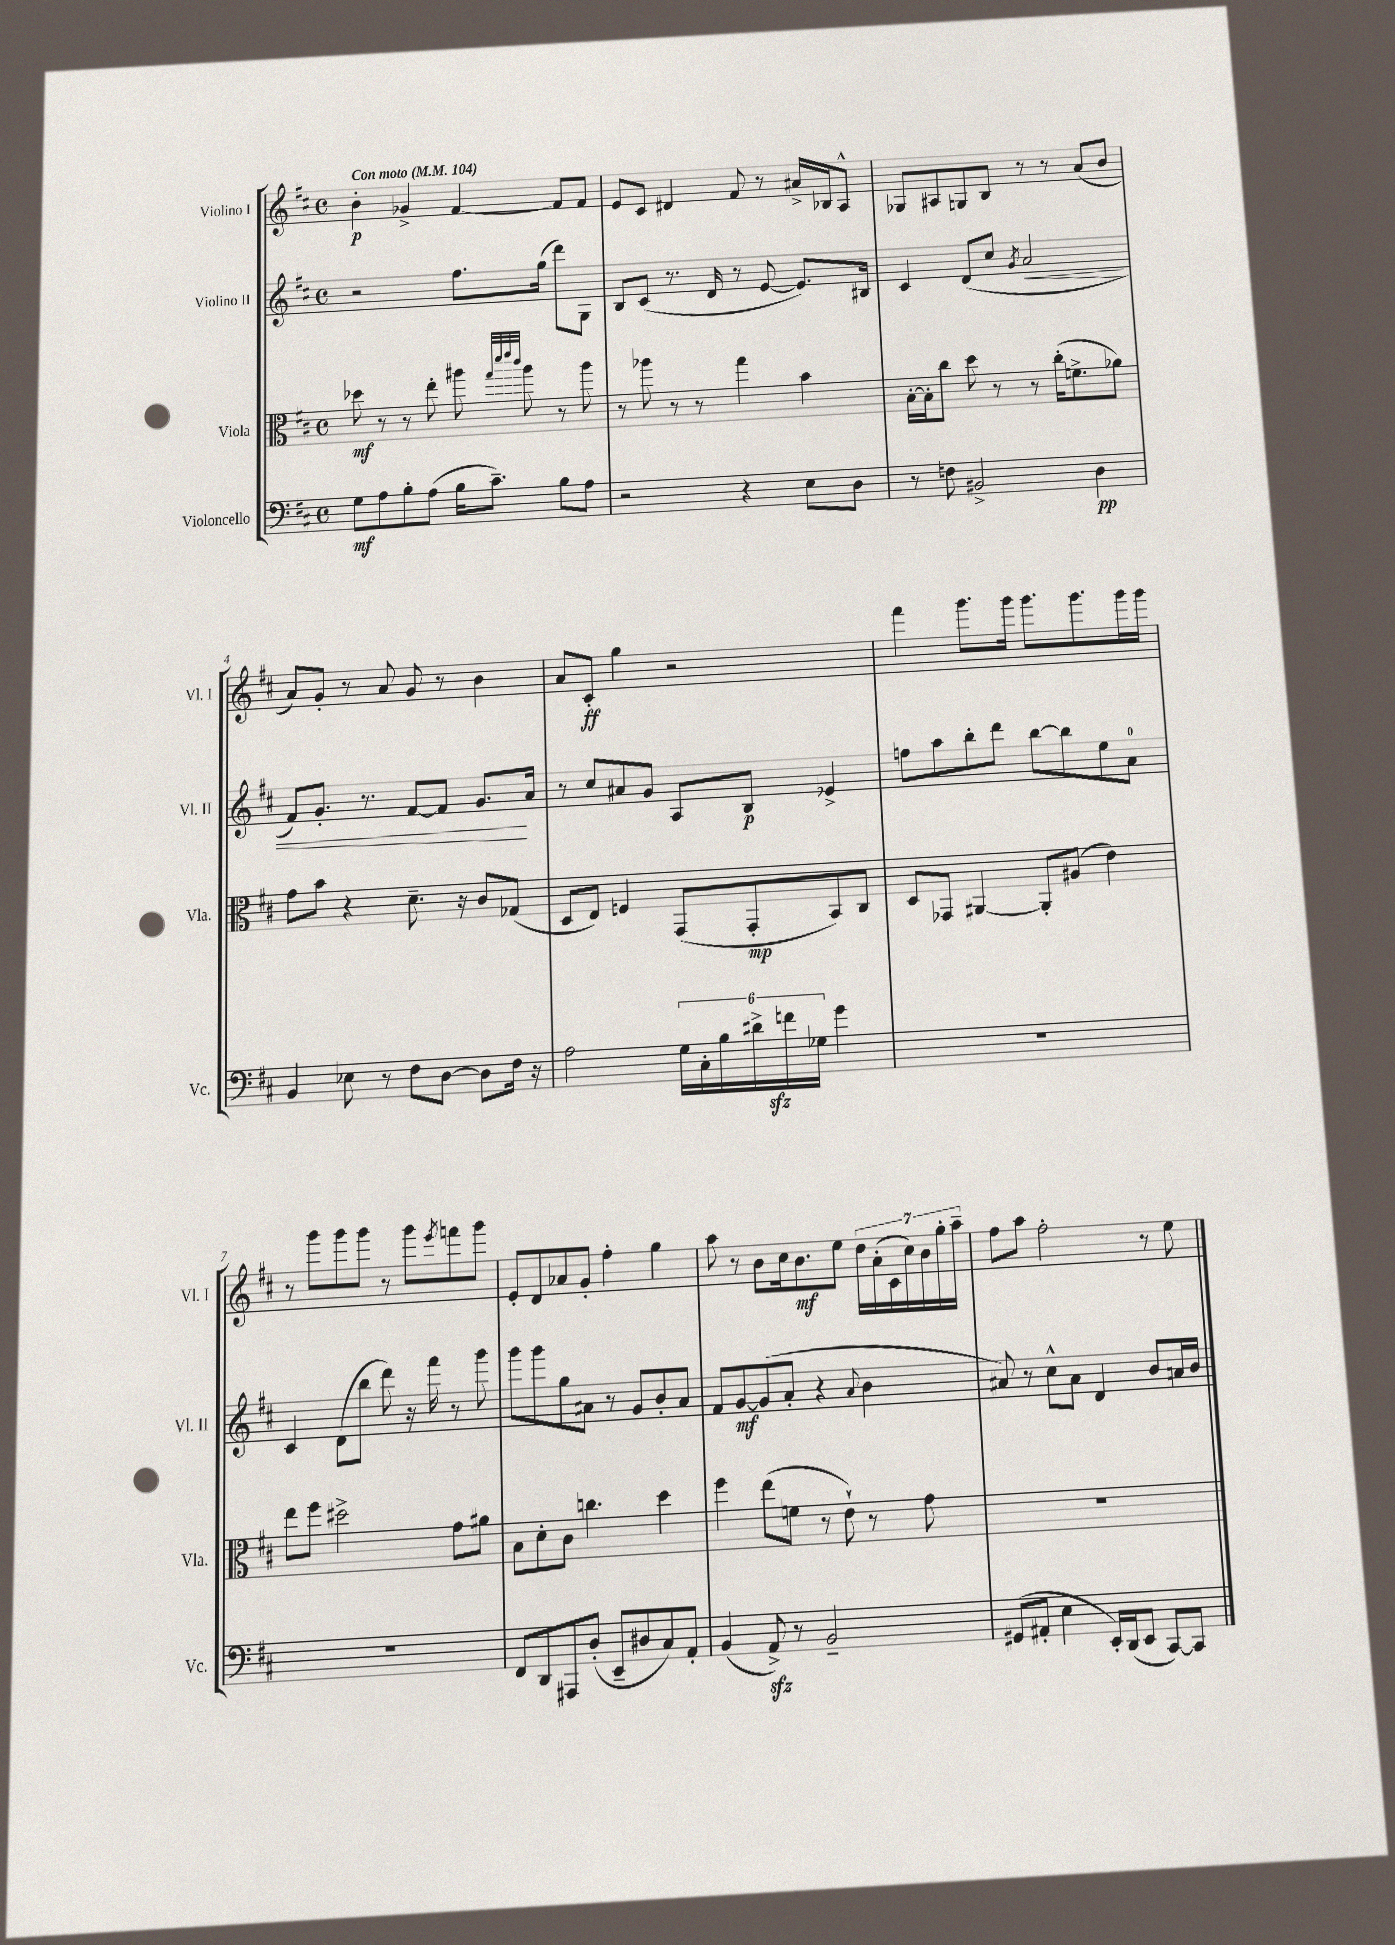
<<
\new StaffGroup <<
\new Staff = "s0" \with { instrumentName = "Violino I" shortInstrumentName = "Vl. I" } {
    \clef treble \key d \major \defaultTimeSignature \time 4/4 \tempo "Con moto" 4 = 104
    b'4-.\p ges'4-> fis'4~ fis'8 fis'8 |
    e'8 cis'8 dis'4 fis'8 r8 ais'16-> bes16 a8-^ |
    ges8 ais8 g8 b8 r8 r8 a'8( b'8 |
    a'8) g'8-. r8 a'8 g'8 r8 b'4 |
    a'8 cis'8-.\ff g''4 r2 |
    fis'''4 g'''8. g'''16 g'''8. g'''8. g'''16 g'''16 |
    r8 g'''8 g'''8 g'''8 r8 g'''8 \acciaccatura { e'''8 } f'''8 g'''8 |
    e'8-. d'8 aes'8 g'8-. fis''4-. g''4 |
    a''8 r8 b'8 cis''16 b'8.\mf e''8 \tuplet 7/4 { d''16 a'16-.( cis'16 cis''16) b'16 g''16-. a''16-- } |
    fis''8 a''8 fis''2-. r8 e''8 \bar "|." |
}
\new Staff = "s1" \with { instrumentName = "Violino II" shortInstrumentName = "Vl. II" } {
    \clef treble \key d \major \defaultTimeSignature \time 4/4
    r2 fis''8. g''16( d'''8) g8 |
    b8 cis'8( r8. d'16 r8 e'8~ e'8.) bis16 |
    cis'4 d'8( cis''8 \acciaccatura { g'8 } a'2\< |
    fis'8) g'8.-. r8. fis'8~ fis'8 g'8.\! a'16 |
    r8 cis''8 ais'8 g'8 a8 b8\p ees'4-> |
    f''8 a''8 b''8-. d'''8 b''8~ b''8 e''8 a'8-0 |
    cis'4 d'8( b''8 d'''8) r16 fis'''16 r8 g'''8 |
    g'''8 g'''8 g''8 ais'8 r8 g'8 b'8-. ais'8 |
    fis'8 g'8~\mf g'8( a'8-. r4 \appoggiatura { a'8 } b'4 |
    ais'8) r8 cis''8-^ ais'8 d'4 b'8 a'16 b'16 \bar "|." |
}
\new Staff = "s2" \with { instrumentName = "Viola" shortInstrumentName = "Vla." } {
    \clef alto \key d \major \defaultTimeSignature \time 4/4
    des''8\mf r8 r8 e''8-. ais''8 \grace { g''32 d'''32 e'''32 cis'''32 } ais''8 r8 ais''8 |
    r8 aes''8 r8 r8 g''4 b'4 |
    b16~-. b16-. cis''8 d''8 r8 r8 cis''16-.( f'8.-> aes'8) |
    g'8 b'8 r4 d'8.-- r16 cis'8 ges8( |
    d8 e8) f4 g,8( g,8-.\mp b,8) cis8 |
    d8 ges,8 ais,4~ ais,8-. ais8( e'4) |
    e''8 fis''8 dis''2-> g'8 ais'8 |
    b8 d'8-. cis'8 c''4. d''4 |
    fis''4 e''8( f'8 r8 e'8-!) r8 g'8 |
    R1 \bar "|." |
}
\new Staff = "s3" \with { instrumentName = "Violoncello" shortInstrumentName = "Vc." } {
    \clef bass \key d \major \defaultTimeSignature \time 4/4
    g8\mf a8 b8-. a8( b16 cis'8.--) b8 a8 |
    r2 r4 e8 d8 |
    r8 f8 bis,2-> d4\pp |
    b,4 ees8 r8 fis8 d8~ d8 fis16 r16 |
    a2 \tuplet 6/4 { g16 cis16-. b16 dis'16-> f'16\sfz ges16 } g'4 |
    R1 |
    R1 |
    fis,8 d,8 ais,,8 d8-.( e,8-- dis8 cis8) a,8-. |
    b,4( a,8->\sfz) r8 b,2-- |
    gis,8( ais,8-. e4 e,16-.) d,16( e,8 cis,8~) cis,8 \bar "|." |
}
>>
>>
